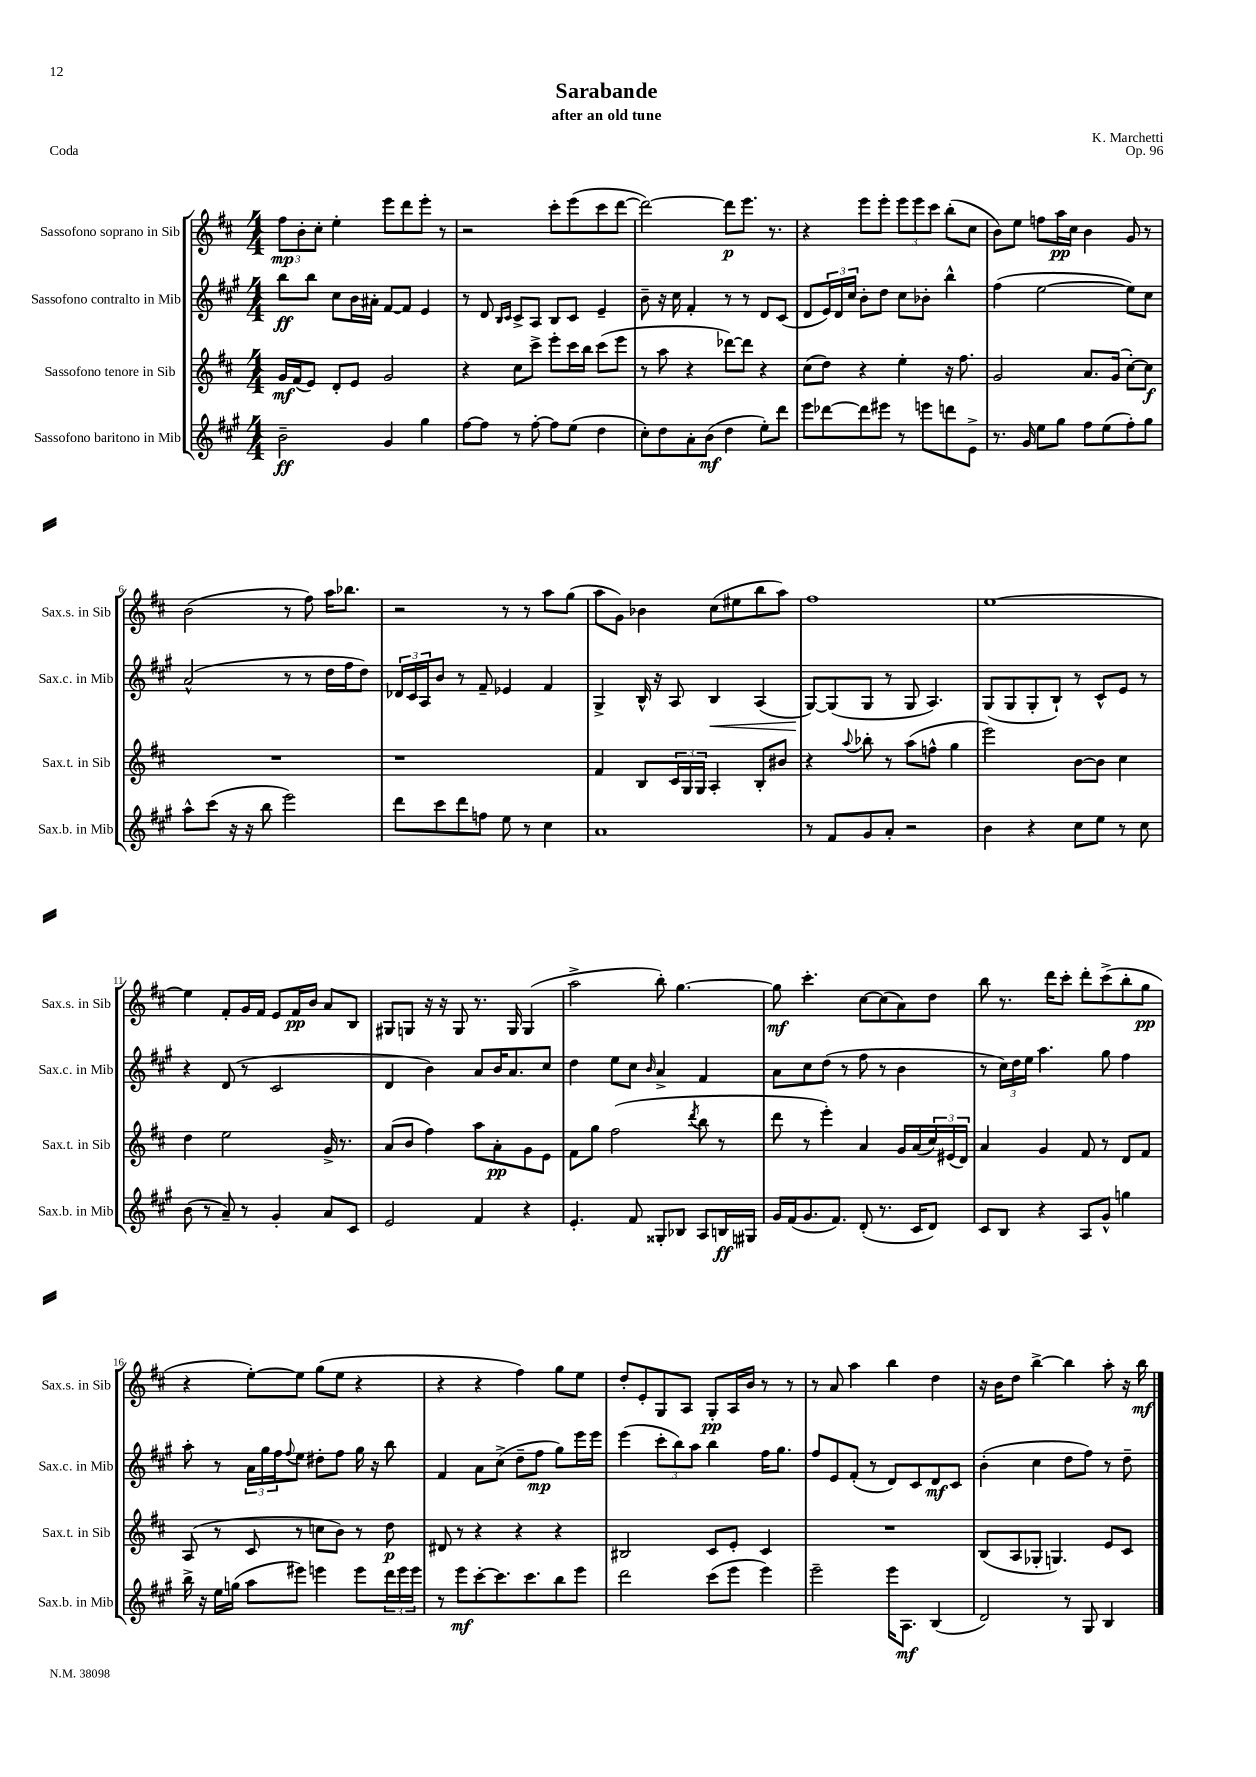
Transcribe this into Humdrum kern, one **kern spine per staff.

**kern	**kern	**kern	**kern
*staff4	*staff3	*staff2	*staff1
*clefG2	*clefG2	*clefG2	*clefG2
*k[f#c#g#]	*k[f#c#]	*k[f#c#g#]	*k[f#c#]
*M4/4	*M4/4	*M4/4	*M4/4
2b~\	16g/LL	8bb\L	12ff#\L
.	(16f#/J	.	.
.	.	.	12b'\
.	8e/J)	8bb\J	.
.	.	.	12cc#'\J
.	8d'/L	8cc#\L	4ee'\
.	8e/J	16b\L	.
.	.	16a#'\JJ	.
4g#/	2g/	[8f#/L	8eee\L
.	.	8f#/]J	8ddd\
4gg#\	.	4e/	8eee'\J
.	.	.	8r
=	=	=	=
[8ff#\L	4r	8r	2r
8ff#\]J	.	8d/	.
.	.	16qqB/LL	.
.	.	16qqc#/JJ	.
8r	8cc#\L	8c#^/L	.
[8ff#'\	8ccc#^\J	8A/J	.
8ff#\]L	8eee'\L	8B/L	8ccc#'\L
(8ee\J	16ccc#\L	8c#/J	(8eee\
.	16bb\JJ	.	.
4dd\	(8ccc#\L	4e~/	8ccc#\
.	8eee\J	.	[8ddd\J
=	=	=	=
8cc#'\L)	8r	8b~\	2ddd\_)
8dd\	8aa\	16r	.
.	.	16cc#\	.
8a'\	4r	4f#'/	.
(8b\J	.	.	.
4dd\	[8ddd-\L)	8r	8ddd\]L
.	8ddd-\]J	8r	8.eee\J
8ee'\L)	4r	8d/L	.
.	.	.	8.r
8ddd\J	.	(8c#/J	.
=	=	=	=
8eee\L	(8cc#\L	8d/L	4r
[8ddd-\	8dd\J)	24e/L)	.
.	.	24d/	.
.	.	24cc#/JJ	.
8ddd-\]	4r	8b'\L	8eee\L
8eee#\J	.	8dd\J	8eee'\J
8r	4ee'\	8cc#\L	12eee\L
.	.	.	12eee\
8eee\L	.	8b-'\J	.
.	.	.	12ccc#\J
8ddd\	16r	4bb^^\	(8bb'\L
.	8.ff#\	.	.
8e^\J	.	.	8cc#\J
=	=	=	=
8.r	2g/	(4ff#\	8b\L)
.	.	.	8ee\J
16g#/	.	.	.
8ee\L	.	[2ee\	8ff\L
8gg#\J	.	.	16aa\L
.	.	.	16cc#\JJ
8ff#\L	8.a/L	.	4b\
(8ee\	.	.	.
.	(16g/Jk	.	.
8ff#'\)	[8cc#'\L)	8ee\]L)	8g/
8gg#\J	8cc#\]J	8cc#\J	8r
=	=	=	=
8aa^^\L	1r	(2a^^/	(2b\
(8ccc#\J	.	.	.
16r	.	.	.
16r	.	.	.
8bb\	.	.	.
2eee\)	.	8r	8r
.	.	8r	8ff#\)
.	.	16dd\LL	16aa\LK
.	.	16ff#\J	8.bb-\J
.	.	8dd\J)	.
=	=	=	=
8ddd\L	1r	24d-/LL	2r
.	.	24c#/	.
.	.	24A/J	.
8ccc#\	.	8b/J	.
8ddd\	.	8r	.
8ff\J	.	8f#~/	.
8ee\	.	4e-/	8r
8r	.	.	8r
4cc#\	.	4f#/	8aa\L
.	.	.	(8gg\J
=	=	=	=
1a	4f#/	4G#^/	8aa\L
.	.	.	8g\J)
.	8B/L	16B^^/	4b-\
.	.	16r	.
.	24c#/L	8A/	.
.	24G/	.	.
.	24G/JJ	.	.
.	4A'/	4B/	(8cc#\L
.	.	.	8ee#\
.	8B'/L	(4A/	8bb\
.	8b#/J	.	8aa\J)
=	=	=	=
8r	4r	[8G#/L)	1ff#
8f#/L	.	(8G#/]	.
.	8qqaa/	.	.
8g#/	8bb-'\	8G#/J	.
8a'/J	8r	8r	.
2r	(8aa\L	8G#/	.
.	8ff^^\J	4.A/)	.
.	4gg\	.	.
=	=	=	=
4b\	2eee\)	(8G#/L	[1ee
.	.	8G#/	.
4r	.	8G#'/	.
.	.	8B`/J)	.
8cc#\L	[8b\L	8r	.
8ee\J	8b\]J	8c#^^/L	.
8r	4cc#\	8e/J	.
8cc#\	.	8r	.
=	=	=	=
(8b\	4dd\	4r	4ee\]
8r	.	.	.
8a~/)	2ee\	(8d/	8f#'/L
8r	.	8r	16g/L
.	.	.	16f#/JJ
4g#'/	.	2c#/	8e/L
.	.	.	16f#/L
.	.	.	16b/JJ
8a/L	16g^/	.	8a/L
.	8.r	.	.
8c#/J	.	.	8B/J
=	=	=	=
2e/	(8a/L	4d/	8G#/L
.	8b/J	.	8G/J
.	4ff#\)	4b\)	16r
.	.	.	16r
.	.	.	8G/
4f#/	8aa\L	8a/L	8.r
.	8a'\	16b/K	.
.	.	8.a/	16G/
4r	8g\	.	(4G/
.	8e\J	8cc#/J	.
=	=	=	=
4.e'/	8f#\L	4dd\	2aa^\
.	8gg\J	.	.
.	(2ff#\	8ee\L	.
8f#/	.	8cc#\J	.
.	.	16qqb/	.
8G##'/L	.	4a^/	8bb'\)
8B-/J	.	.	[4.gg\
.	8qddd/	.	.
8A/L	8bb\	4f#/	.
16B/L	8r	.	.
16G#/JJ	.	.	.
=	=	=	=
16g#/LL	8ddd\	8a\L	8gg\]
(16f#/J	.	.	.
8.g#/	8r	8cc#\	4.ccc#'\
.	4eee'\)	(8dd\J	.
8.f#/J)	.	.	.
.	.	8r	.
(8d'/	4a/	8ff#\	[8cc#\L
8.r	.	8r	(8cc#\]
.	16g/LL	4b\	8a\)
16c#/LK	(16a/	.	.
8d/J)	24cc#/)	.	8dd\J
.	(24e#/	.	.
.	24d/JJ)	.	.
=	=	=	=
8c#/L	4a/	8r	8bb\
8B/J	.	24cc#\LL)	8.r
.	.	24dd\	.
.	.	24ee\JJ	.
4r	4g/	4.aa\	.
.	.	.	16ddd\LK
.	.	.	8ccc#'\J
8A/L	8f#/	.	8ddd'\L
8g#^^/J	8r	8gg#\	(8ccc#^\
4gg\	8d/L	4ff#\	8bb'\
.	8f#/J	.	8gg\J
=	=	=	=
16bb^\	(8A/	8aa'\	4r
16r	.	.	.
16ee\LL	8r	8r	.
(16gg\JJ	.	.	.
8aa\L	8c#/	24a\LL	[8ee'\L)
.	.	24gg#\	.
.	.	24ff#\J	.
.	.	8qqff#/	.
8eee#\J)	8r	8ee\J	8ee\]J
4eee\	8cc\L	8dd#'\L	(8gg\L
.	8b\J)	8ff#\J	8ee\J
8eee\L	8r	16gg#\	4r
.	.	16r	.
24ddd\L	8dd\	8bb\	.
24eee\	.	.	.
24eee\JJ	.	.	.
=	=	=	=
8r	8d#/	4f#/	4r
8eee\L	8r	.	.
[8ccc#'\	4r	8a\L	4r
8.ccc#\]	.	(8cc#^\J	.
.	4r	8dd~\L	4ff#\)
8.ccc#\	.	.	.
.	.	8ff#\J	.
8bb\	4r	8gg#\L)	8gg\L
8eee\J	.	16eee\L	8ee\J
.	.	16eee\JJ	.
=	=	=	=
2ddd\	2B#/	(4eee\	8dd'/L
.	.	.	8e'/
.	.	12ccc#'\L	8G/
.	.	12bb\)	.
.	.	.	8A/J
.	.	12aa\J	.
(8ccc#\L	8c#/L	4bb\	8G'/L
8eee\J	8e'/J	.	16A/L
.	.	.	16b/JJ
4eee\)	4c#/	16ff#\LK	8r
.	.	8.gg#\J	.
.	.	.	8r
=	=	=	=
2eee~\	1r	8ff#/L	8r
.	.	8e/	8a/
.	.	(8f#'/J	4aa\
.	.	8r	.
16eee\LK	.	8d/L)	4bb\
8.A\J	.	.	.
.	.	8c#/	.
(4B/	.	8d/	4dd\
.	.	8c#/J	.
=	=	=	=
2d/)	(8B/L	(4b'\	16r
.	.	.	16b\LK
.	8A/	.	8dd\J
.	8G-'/J	4cc#\	[4bb^\
.	4.G/)	.	.
8r	.	8dd\L	4bb\]
8G#/	.	8ff#\J)	.
4B/	8e/L	8r	8aa'\
.	8c#/J	8dd~\	16r
.	.	.	16bb\
==	==	==	==
*-	*-	*-	*-
